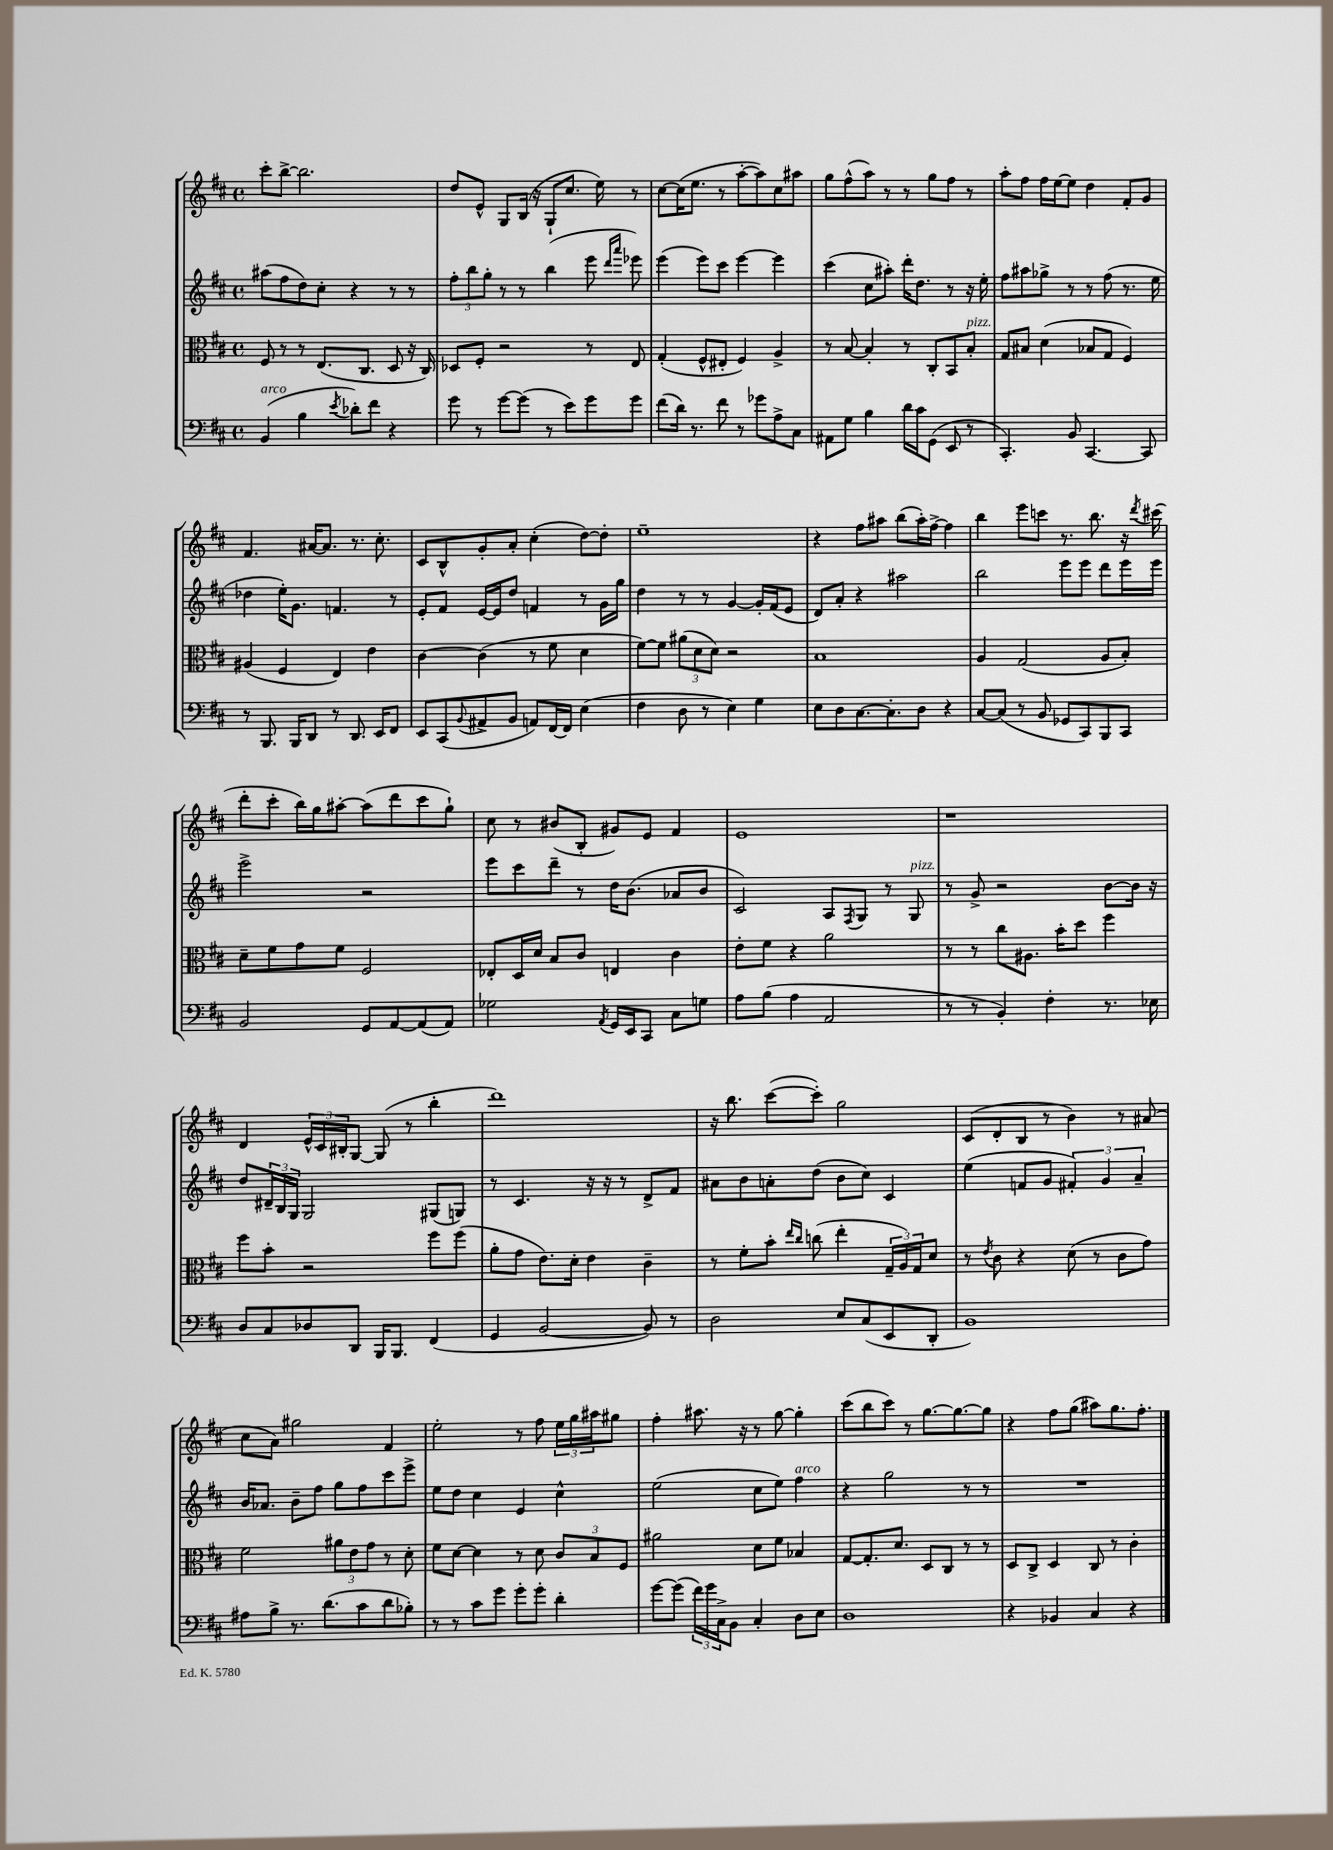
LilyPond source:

<<
\new StaffGroup <<
\new Staff = "s0" {
    \clef treble \key d \major \defaultTimeSignature \time 4/4
    cis'''8-. b''8~-> b''2. |
    d''8 e'8-^ g8 b16( r16 g8-! cis''8. e''16) r8 |
    cis''8~ cis''16( e''8. r8 a''8~-. a''8) cis''8 ais''8 |
    g''8 fis''8-^( a''8) r8 r8 g''8 fis''8 r8 |
    a''8-. fis''8 fis''16 e''16~ e''8 d''4 fis'8-. g'8 |
    fis'4. ais'16~ ais'8. r8. cis''8.-. |
    cis'8 b8-^ g'8-. a'8-. cis''4-.( d''8~) d''8-. |
    e''1-- |
    r4 fis''8 ais''8 b''8( ais''16-.) fis''16~-> fis''4 |
    b''4 e'''8 c'''8 r8. b''8. r16 \acciaccatura { d'''8 } cis'''16( |
    d'''8-. cis'''8-. b''16) g''16 ais''8~-. ais''8( d'''8 cis'''8 g''8-!) |
    cis''8 r8 bis'8( b8-. gis'8) e'8 fis'4 |
    e'1 |
    r1 |
    d'4 \tuplet 3/2 { e'16-^ cis'16 bis16-. } g8~ g8( r8 b''4-. |
    d'''1) |
    r16 b''8. cis'''8~( cis'''8-.) g''2 |
    cis'8( d'8-. b8 r8 b'4) r8 ais'8( |
    cis''8 a'8) gis''2 fis'4 |
    e''2-. r8 fis''8 \tuplet 3/2 { e''16 g''16 ais''16 } gis''8 |
    fis''4-. ais''8. r16 r8 g''8~ g''4-. |
    cis'''8( b''8 cis'''8) r8 g''8.~ g''8.~ g''8 |
    r4 fis''8 g''8( ais''8) g''8. fis''8.-. \bar "|." |
}
\new Staff = "s1" {
    \clef treble \key d \major \defaultTimeSignature \time 4/4
    ais''8( fis''8 d''8) cis''8-. r4 r8 r8 |
    \tuplet 3/2 { fis''8-. b''8 g''8-. } r8 r8 b''4( e'''8 \grace { d'''16 a'''16 } ees'''8) |
    e'''4( e'''8) cis'''8 e'''4~ e'''4 |
    cis'''4( cis''8 ais''8-.) d'''16-. d''8. r8 r16 e''16-. |
    fis''8 ais''8 ges''8-> r8 r8 fis''8( r8. e''16 |
    des''4 e''16-.) g'8. f'4. r8 |
    e'8-. fis'8 e'16~ e'16 d''8 f'4 r8 g'16 g''16 |
    d''4 r8 r8 g'4~ g'16-. fis'16( e'8 |
    d'8) a'8-. r4 ais''2 |
    b''2 e'''8 e'''8 d'''8 e'''16 e'''16 |
    e'''2-> r2 |
    e'''8 cis'''8 d'''8-- r8 d''16 b'8.( aes'8 b'8 |
    cis'2) a8 \acciaccatura { fis8 } g8 r8 g8^\markup { \italic "pizz." } |
    r8 g'8-> r2 b'8~ b'16 r16 |
    d''8 \tuplet 3/2 { dis'16-- b16 g16 } g2 gis8( g8) |
    r8 cis'4. r16 r16 r8 d'8-> fis'8 |
    ais'8 b'8 a'8-. d''8( b'8 cis''8) cis'4 |
    e''4( f'8 g'8 \tuplet 3/2 { fis'4-.) g'4 a'4-- } |
    b'16 aes'8. b'8-- fis''8 g''8 fis''8 cis'''8 e'''8-> |
    e''8 d''8 cis''4 e'4 cis''4-^ |
    e''2( cis''8 e''8) fis''4^\markup { \italic "arco" } |
    r4 g''2 r8 r8 |
    R1 \bar "|." |
}
\new Staff = "s2" {
    \clef alto \key d \major \defaultTimeSignature \time 4/4
    fis8 r8 r8 e8.( cis8. d8 r16 cis16) |
    des8 fis8-. r2 r8 e8 |
    g4-.( fis8-^ eis8-. fis4) a4-> |
    r8 b8~ b4-. r8 cis8-. b,8 b8-.^\markup { \italic "pizz." } |
    g8 bis8 d'4( bes8 g8 fis4) |
    ais4( fis4 e4) e'4 |
    cis'4~ cis'4( r8 fis'8 d'4 |
    fis'8~) fis'8 \tuplet 3/2 { ais'8( d'8 d'8) } r2 |
    b1 |
    a4 g2( a8 b8-.) |
    d'8-- fis'8 g'8 fis'8 fis2 |
    ees8-. d16 d'16 b8 cis'8 e4 cis'4 |
    e'8-. fis'8 r4 a'2 |
    r8 r8 cis''8 ais8. b'16-. d''8 fis''4 |
    fis''8 b'8-. r2 fis''8 fis''8( |
    a'8-. g'8 e'8.) d'16-. e'4 cis'4-- |
    r8 fis'8-. b'8-. \grace { e''16 cis''16 } c''8( e''4-. \tuplet 3/2 { g16-- a16) g16 } d'8 |
    r8 \acciaccatura { e'8 } cis'8 r4 d'8( r8 cis'8 g'8) |
    fis'2 \tuplet 3/2 { ais'8 e'8 g'8 } r8 d'8-. |
    fis'8 d'8~ d'4 r8 d'8 \tuplet 3/2 { cis'8 b8 fis8 } |
    ais'2 d'8 fis'8 bes4 |
    g8~ g8.-. d'8. d8 cis8 r8 r8 |
    d8 cis8-> d4 cis8 r8 cis'4-. \bar "|." |
}
\new Staff = "s3" {
    \clef bass \key d \major \defaultTimeSignature \time 4/4
    b,4^\markup { \italic "arco" }( b4 \acciaccatura { e'8 } des'8-.) fis'8 r4 |
    g'8 r8 g'8~ g'8( r8 e'8) g'8 g'8 |
    fis'8( d'16) r8. fis'8 r8 ges'8 a8-> cis8 |
    ais,8 g8 b4 d'16 cis'16 g,8( e,8 r8 |
    cis,4.-.) b,8 cis,4.~ cis,8 |
    r8 b,,8. b,,16 d,8 r8 d,8. e,16 fis,8 |
    e,8 cis,8( \appoggiatura { b,8 } ais,8-> b,8 a,8) fis,16~ fis,16 e4( |
    fis4 d8 r8 e4) g4 |
    e8 d8 cis8.~ cis8.-. d8 r4 |
    cis8~ cis8( r8 b,8 ges,8 cis,8) b,,8 cis,8 |
    b,2 g,8 a,8~ a,8( a,8) |
    ges2 \acciaccatura { a,8 } g,16 e,16 cis,8 cis8 g8 |
    a8 b8( a4 a,2 |
    r8 r8 b,4-.) fis4-. r8. ees16 |
    d8 cis8 des8 d,8 b,,16 b,,8. fis,4( |
    g,4 b,2~ b,8) r8 |
    d2 e8 cis8( e,8 d,8-. |
    b,1) |
    ais8 b8-> r8. d'8.( cis'8 d'8 bes8-.) |
    r8 r8 cis'8 g'8 g'8-. g'8-. d'4-. |
    g'8~ g'8( \tuplet 3/2 { fis'16) g'16 cis16-> } b,8 cis4-. d8 e8 |
    d1 |
    r4 bes,4 cis4 r4 \bar "|." |
}
>>
>>
\layout { \context { \Score \remove "Bar_number_engraver" } }
